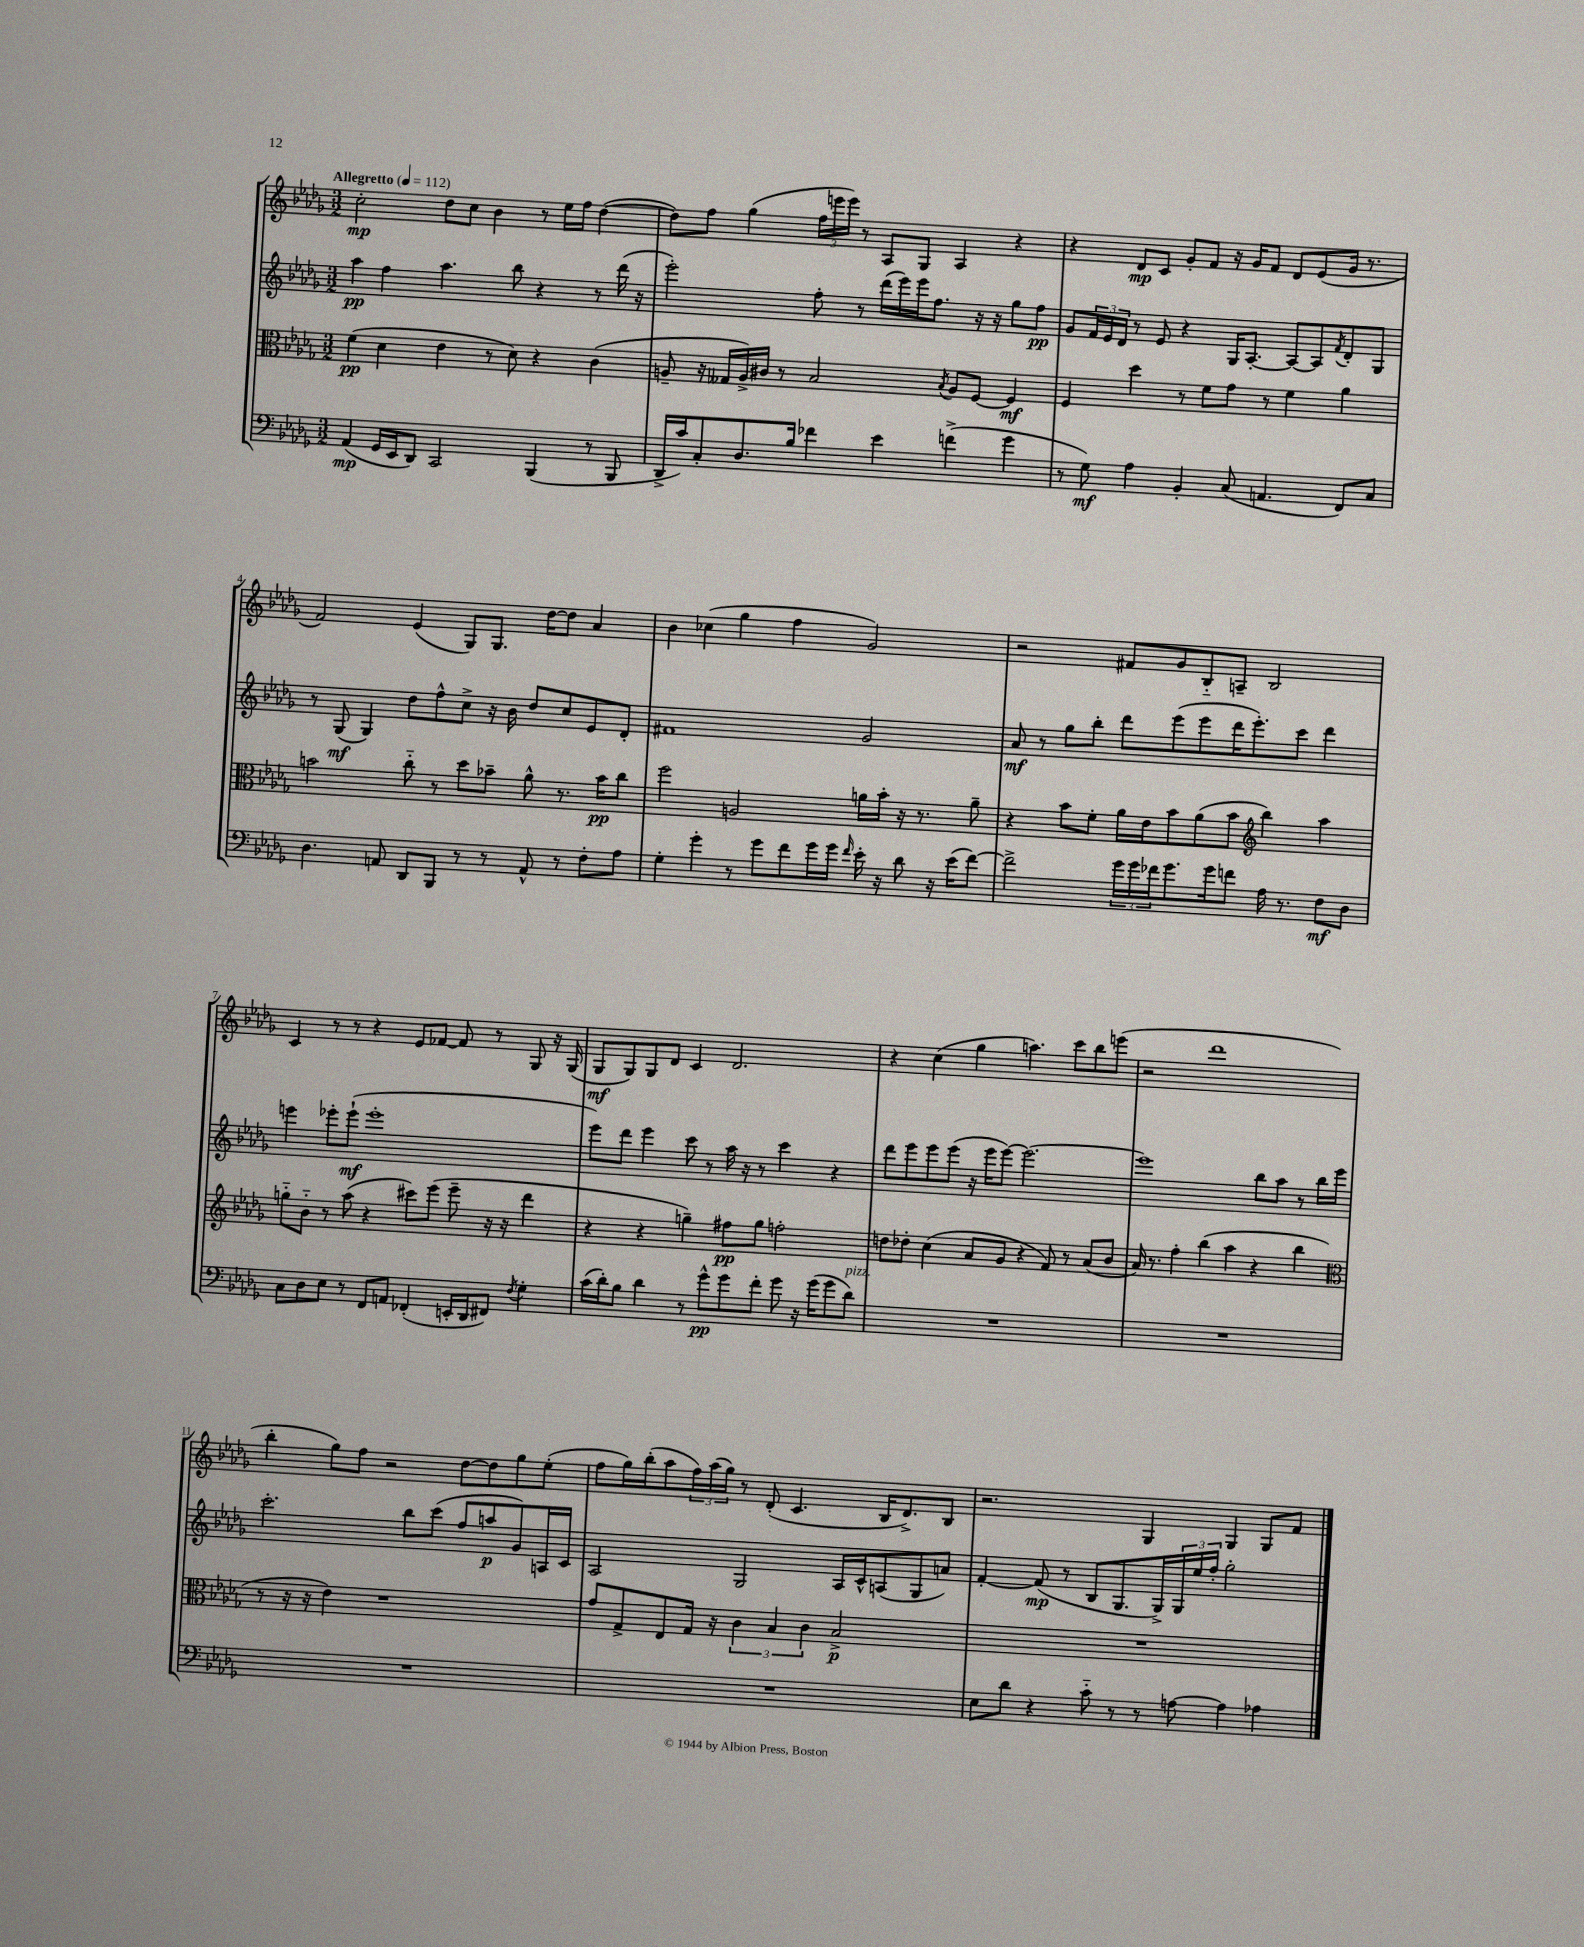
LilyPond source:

<<
\new StaffGroup <<
\new Staff = "s0" {
    \clef treble \key des \major \numericTimeSignature \time 3/2 \tempo "Allegretto" 4 = 112
    c''2-.\mp des''8 c''8 bes'4 r8 ees''16 f''16 des''4~( |
    des''8) f''8 ges''4( \tuplet 3/2 { f''16 e'''16 e'''16) } r8 aes8 ges8 aes4 r4 |
    r4 des'8\mp c'8 ges'8-. f'8 r16 ges'16 f'8 des'8 ees'8( ges'16 r8. |
    f'2) ees'4( ges8) ges8. des''16~ des''8 aes'4 |
    bes'4 ces''4( ges''4 f''4 ges'2) |
    r2 fis'8 ges'8 bes8-_ a8-- bes2 |
    c'4 r8 r8 r4 ees'8 fes'8~ fes'8 r8 ges8 r16 ges16( |
    ges8\mf ges8) ges8 des'8 c'4 des'2. |
    r4 c''4( ges''4 a''4.) c'''8 bes''8 e'''8( |
    r2 des'''1 |
    bes''4-. ges''8) f''8 r2 des''8~ des''8 ges''8 ees''8-.( |
    f''8 ges''16) bes''16-.( aes''8 \tuplet 3/2 { f''16) aes''16( ges''16) } r8 des'8-.( c'4. bes16 des'8.->) bes8 |
    r2. ges4 ges4 ges8 f'8 \bar "|." |
}
\new Staff = "s1" {
    \clef treble \key des \major \numericTimeSignature \time 3/2
    aes''4\pp f''4 aes''4. bes''8 r4 r8 des'''16( r16 |
    ees'''2-.) f''8-. r8 des'''16( ees'''16) ees'''16 f''8. r16 r16 ges''8 f''8\pp |
    ges'8 \tuplet 3/2 { f'16 ees'16 des'16 } r8 ees'8 r4 ges16 aes8.~-. aes8~ aes8 \acciaccatura { f'8 } des'8-. ges8 |
    r8 ges8\mf( ges4) des''8 f''8-^ c''8-> r16 bes'16 des''8 c''8 ees'8 des'8-. |
    fis'1 ges'2 |
    aes'8\mf r8 ges''8 bes''8-. des'''8 ees'''8( ees'''8 des'''16 ees'''8.-.) c'''8 des'''4 |
    e'''4 ees'''8-. ees'''8-!\mf( ees'''1-. |
    ees'''8) des'''8 ees'''4 c'''8 r8 aes''16 r16 r8 c'''4 r4 |
    des'''8 ees'''8 ees'''8 ees'''8( r16 ees'''16 ees'''8~) ees'''2.~ |
    ees'''1 bes''8 aes''8 r8 bes''16 ees'''16 |
    c'''2.-. bes''8 c'''8( f''8 a''8\p ges'8) a16 c'16 |
    aes2 ges2 aes16 c'16-^ a8( ges8 a'8) |
    f'4~-. f'8\mp( r8 bes8 ges8. ges16->) \tuplet 3/2 { ges16 ees''16 f''16-. } ges''2-. \bar "|." |
}
\new Staff = "s2" {
    \clef alto \key des \major \numericTimeSignature \time 3/2
    f'4\pp( des'4 ees'4 r8 des'8) r4 c'4( |
    a8-- r16 geses16 a16->) cis'16 r8 bes2 \acciaccatura { bes8 } a8 f8~ f4\mf |
    f4 des''4 r8 f'8 ges'8 r8 f'4 aes'4 |
    b'2 c''8-_ r8 des''8 bes'8-- aes'8-^ r8. bes'16\pp c''8 |
    f''2 a2 a'16 bes'16-. r16 r8. a'8-- |
    r4 bes'8 f'8-. aes'16 ees'16 bes'8 aes'8( bes'8 \clef treble bes''4) aes''4 |
    g''8-_ bes'8-_ r8 aes''8( r4 cis'''8) ees'''8( ees'''8-- r16 r16 des'''4 |
    r4 r4 g''4--) fis''8\pp g''8 f''2-. |
    d''8 des''8-. c''4( aes'8 ges'8 r4 f'8) r8 aes'8( bes'8 |
    aes'16) r8. f''4-. bes''4( aes''4 r4 bes''4 |
    \clef alto r8 r16 r16 ees'4) r1 |
    ges'8 ges8-> ees8 ges16 r16 \tuplet 3/2 { c'4 bes4 c'4 } bes2->\p |
    R1. \bar "|." |
}
\new Staff = "s3" {
    \clef bass \key des \major \numericTimeSignature \time 3/2
    aes,4\mp( ges,16 ees,16 des,8) c,2 bes,,4( r8 bes,,8 |
    des,16-> c'16) c8-. des8. bes16 fes'4 ees'4 f'4->( ges'4 |
    r8 ges8\mf) aes4 bes,4-. c8( a,4. f,8) c8 |
    des4. a,8 des,8 bes,,8 r8 r8 a,8-^ r8 f8-. aes8 |
    ges4-. ges'4-. r8 ges'8 f'8 ges'16 ges'16 \grace { f'16 } ees'16-. r16 des'8 r16 ees'16( f'8~) |
    f'2-> \tuplet 3/2 { ges'16 ges'16 fes'16 } ges'8. ges'16 f'8 aes16 r8. f8\mf des8 |
    c8 des8 ees8 r8 f,8 a,8 fes,4-.( e,16-. des,16 fis,8) \acciaccatura { f8 } ges4-. |
    c'16( des'16-.) bes8 des'4 r8 ges'8-^\pp ges'8 f'8-. ges'8 r16 ges'16( ges'8 des'8^\markup { \italic "pizz." }) |
    R1. |
    R1. |
    R1. |
    R1. |
    ees8 des'8 r4 c'8-_ r8 r8 a8~ a4 aes4 \bar "|." |
}
>>
>>
